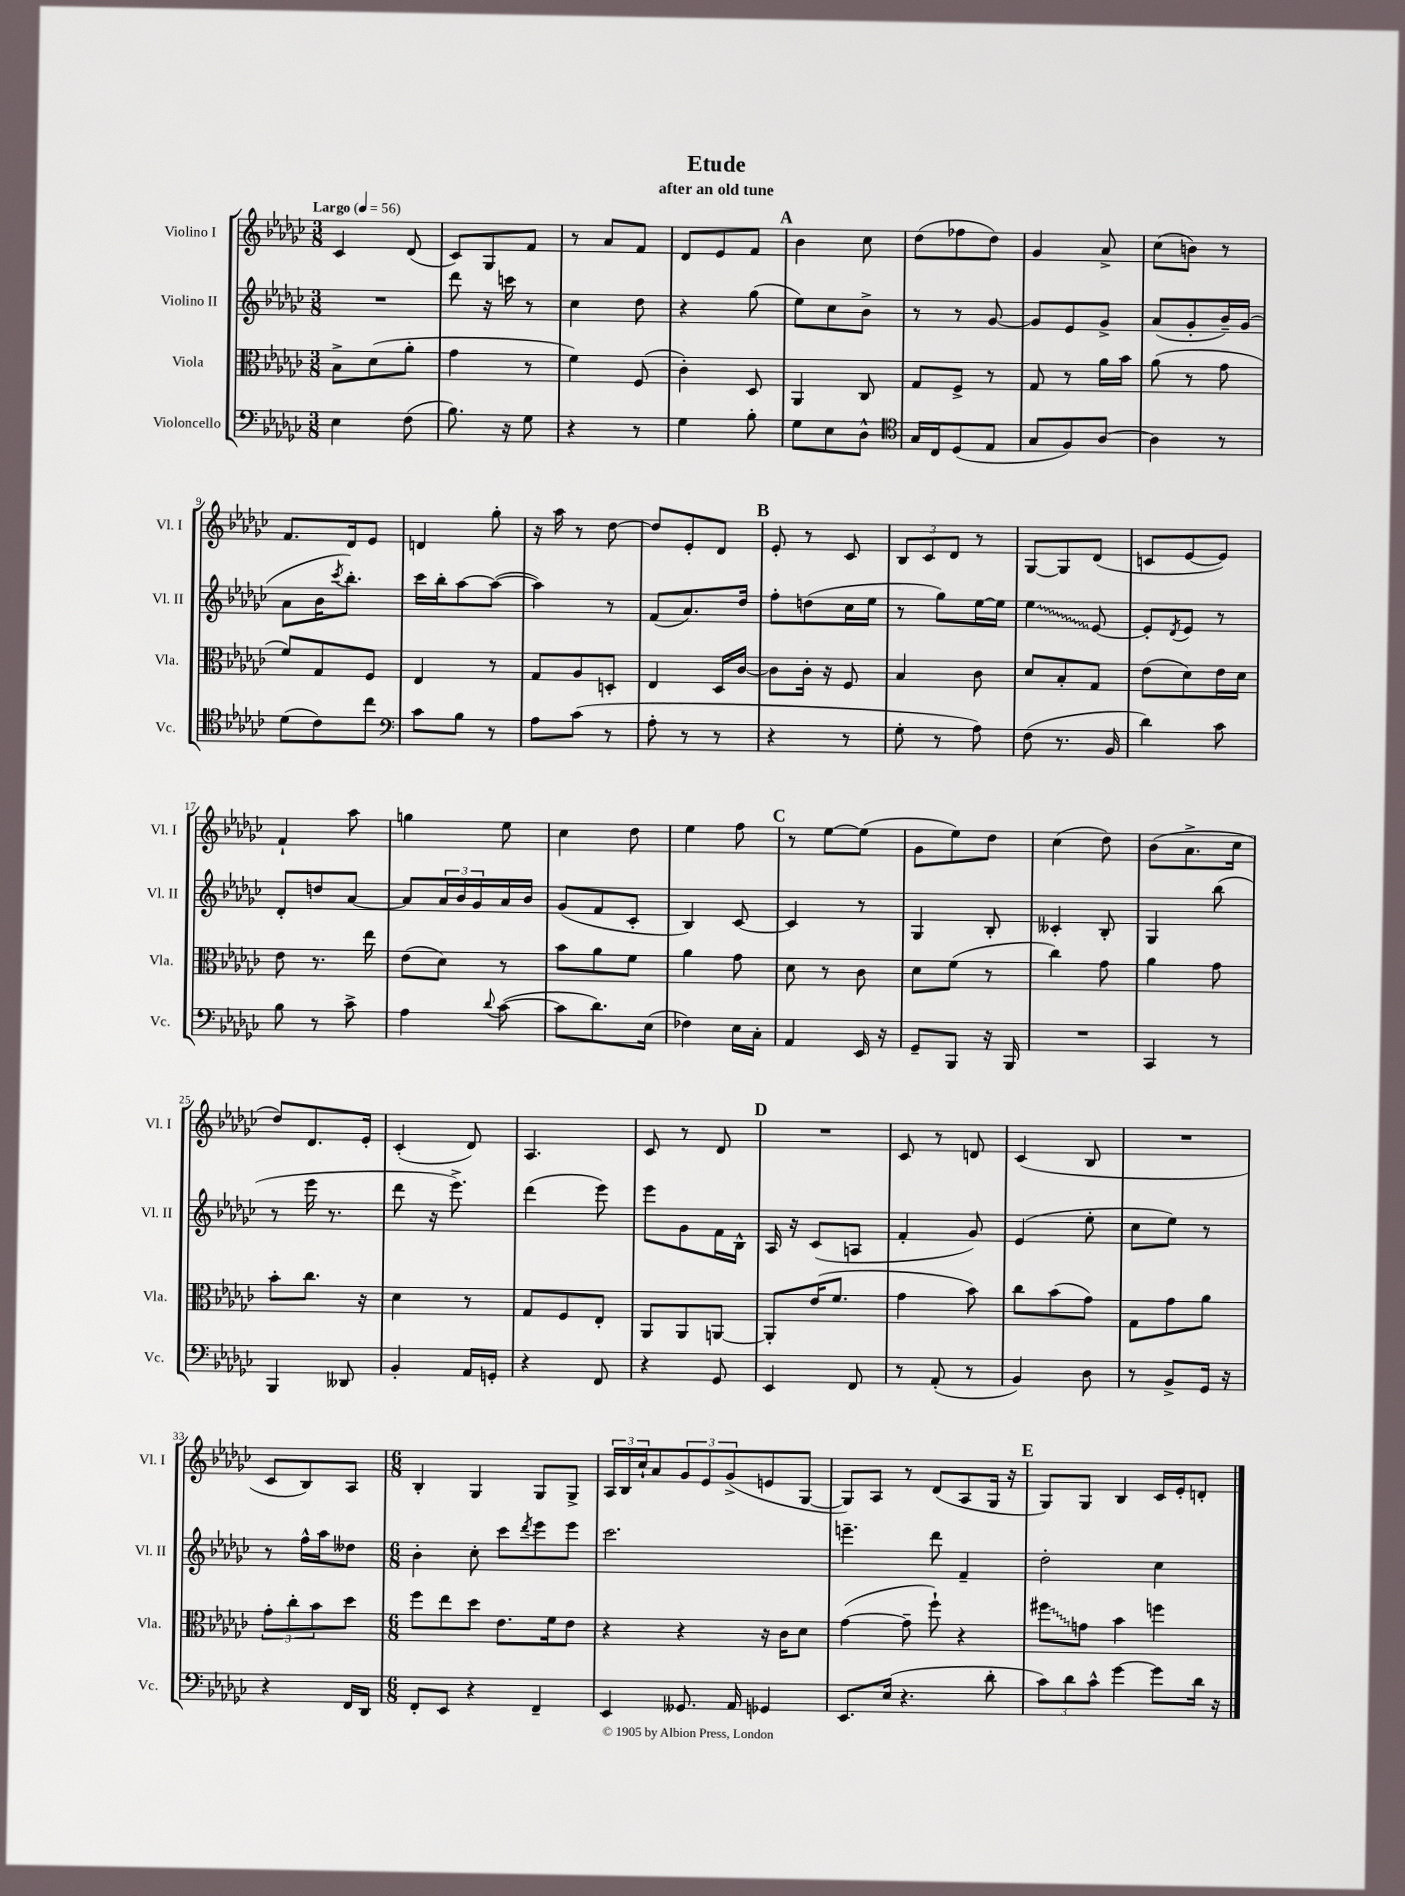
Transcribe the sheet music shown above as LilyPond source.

\header { title = "Etude" subtitle = "after an old tune" }
<<
\new StaffGroup <<
\new Staff = "s0" \with { instrumentName = "Violino I" shortInstrumentName = "Vl. I" } {
    \clef treble \key ges \major \numericTimeSignature \time 3/8 \tempo "Largo" 4 = 56
    ces'4 des'8( |
    ces'8) ges8 f'8 |
    r8 aes'8 f'8 |
    des'8 ees'8 f'8 |
    \mark \markup { \bold "A" } bes'4 ces''8 |
    des''8( fes''8 des''8) |
    ges'4 aes'8-> |
    ces''8( b'8) r8 |
    f'8. des'16 ees'8 |
    d'4 ges''8-. |
    r16 aes''16 r8 des''8~ |
    des''8 ees'8-. des'8 |
    \mark \markup { \bold "B" } ees'8-. r8 ces'8 |
    \tuplet 3/2 { bes8 ces'8 des'8 } r8 |
    ges8~ ges8 des'8( |
    c'8 ees'8~ ees'8) |
    f'4-! aes''8 |
    g''4 ees''8 |
    ces''4 des''8 |
    ees''4 f''8 |
    \mark \markup { \bold "C" } r8 ees''8~ ees''8( |
    ges'8 ees''8) des''8 |
    ces''4( des''8) |
    bes'8( aes'8.-> ces''16 |
    des''8) des'8. ees'16-. |
    ces'4-.( des'8) |
    aes4. |
    ces'8 r8 des'8 |
    \mark \markup { \bold "D" } R4. |
    ces'8 r8 d'8 |
    ces'4( bes8 |
    R4. |
    ces'8 bes8) aes8 |
    \numericTimeSignature \time 6/8 bes4-. ges4 ges8 ges8-> |
    \tuplet 3/2 { aes16 bes16 ces''16-! } aes'8 \tuplet 3/2 { ges'8 ees'8 ges'8->( } e'8 ges8~ |
    ges8) aes8 r8 des'8( aes8 ges16 r16 |
    \mark \markup { \bold "E" } ges8) ges8 bes4 ces'16 ees'16-. d'8-. \bar "|." |
}
\new Staff = "s1" \with { instrumentName = "Violino II" shortInstrumentName = "Vl. II" } {
    \clef treble \key ges \major \numericTimeSignature \time 3/8
    R4. |
    des'''8 r16 c'''16 r8 |
    ces''4 des''8 |
    r4 ges''8( |
    \mark \markup { \bold "A" } ees''8) ces''8 bes'8-> |
    r8 r8 ges'8~ |
    ges'8 ees'8 ges'8-> |
    aes'8( ges'8-. bes'16--) ges'16( |
    aes'8 bes'16 \acciaccatura { ces'''8 } bes''8.-.) |
    ces'''16 bes''16-. aes''8~ aes''8~( |
    aes''4) r8 |
    f'8( aes'8.) des''16 |
    \mark \markup { \bold "B" } f''8-. d''8( ces''16 ees''16 |
    r8 ges''8) ees''16~ ees''16 |
    \once \override Glissando.style = #'zigzag ees''4\glissando ees'8~ |
    ees'8-. \acciaccatura { des'8 } ees'8 r8 |
    des'8-. d''8 aes'8~ |
    aes'8 \tuplet 3/2 { aes'16 bes'16 ges'16 } aes'16 bes'16 |
    ges'8( f'8 ces'8-. |
    bes4) ces'8~ |
    \mark \markup { \bold "C" } ces'4 r8 |
    ges4 bes8-. |
    ceses'4-. bes8-. |
    ges4 bes''8( |
    r8 ees'''16 r8. |
    des'''8 r16 ees'''8.->) |
    des'''4( ees'''8) |
    ees'''8 ges'8 f'16 bes16-^ |
    \mark \markup { \bold "D" } aes16 r16 ces'8( a8 |
    f'4-. ges'8) |
    ees'4( ees''8-. |
    ces''8 ees''8) r8 |
    r8 f''16-^ aes''16 deses''8 |
    \numericTimeSignature \time 6/8 bes'4-. ces''8-. ces'''8 \acciaccatura { des'''8 } ees'''8 ees'''8 |
    ces'''2. |
    e'''4.-- des'''8 f'4-- |
    \mark \markup { \bold "E" } des''2-. ces''4 \bar "|." |
}
\new Staff = "s2" \with { instrumentName = "Viola" shortInstrumentName = "Vla." } {
    \clef alto \key ges \major \numericTimeSignature \time 3/8
    bes8-> des'8( aes'8-. |
    ges'4 r8 |
    f'4) f8( |
    ces'4-.) des8 |
    \mark \markup { \bold "A" } aes,4 ces8 |
    ges8 f8-> r8 |
    ges8 r8 aes'16 bes'16 |
    aes'8( r8 ges'8 |
    f'8) ges8 f8 |
    ees4 r8 |
    ges8 aes8 d8-. |
    ees4 des16 ces'16~ |
    \mark \markup { \bold "B" } ces'8 ces'16-. r16 f8 |
    bes4 ces'8 |
    des'8 bes8-. ges8 |
    ees'8( des'8) ees'16 des'16 |
    ees'8 r8. ees''16 |
    ees'8( des'8) r8 |
    bes'8 aes'8 f'8 |
    aes'4 ges'8 |
    \mark \markup { \bold "C" } des'8 r8 ces'8 |
    des'8 f'8( r8 |
    ces''4) ges'8 |
    aes'4 ges'8 |
    bes'8-. ces''8. r16 |
    des'4 r8 |
    ges8 f8 ees8-. |
    aes,8 aes,8 a,8~ |
    \mark \markup { \bold "D" } a,8-. ees'16( f'8. |
    ges'4 bes'8) |
    ces''8 bes'8( ges'8) |
    ges8 ges'8 aes'8 |
    \tuplet 3/2 { ges'8-. ces''8-. bes'8 } des''8 |
    \numericTimeSignature \time 6/8 f''8 ees''8 des''8 ees'8. f'16 ees'8 |
    r4 r4 r16 ces'16 des'8 |
    ges'4~( ges'8-- f''8-!) r4 |
    \mark \markup { \bold "E" } \once \override Glissando.style = #'zigzag fis''8\glissando g'8 bes'4 f''4 \bar "|." |
}
\new Staff = "s3" \with { instrumentName = "Violoncello" shortInstrumentName = "Vc." } {
    \clef bass \key ges \major \numericTimeSignature \time 3/8
    ees4 f8( |
    bes8.) r16 ges8 |
    r4 r8 |
    ges4 bes8-. |
    \mark \markup { \bold "A" } ges8 ees8 des8-^ |
    \clef tenor ges16 ces16 des8( ees8 |
    ges8 f8) aes8~ |
    aes4 r8 |
    des'8( ces'8) ces''8 |
    \clef bass ces'8 bes8 r8 |
    aes8 ces'8( r8 |
    aes8-. r8 r8 |
    \mark \markup { \bold "B" } r4 r8 |
    ges8-. r8 aes8) |
    f8( r8. bes,16 |
    des'4) ces'8 |
    bes8 r8 ces'8-> |
    aes4 \appoggiatura { des'8 } ces'8~( |
    ces'8 des'8.) ees16( |
    fes4) ees16 ces16-. |
    \mark \markup { \bold "C" } aes,4 ees,16 r16 |
    ges,8-- bes,,8 r16 bes,,16 |
    R4. |
    ces,4 r8 |
    bes,,4 deses,8 |
    bes,4-. aes,16 g,16-. |
    r4 f,8 |
    r4 ges,8 |
    \mark \markup { \bold "D" } ees,4 f,8 |
    r8 aes,8-.( r8 |
    bes,4) des8 |
    r8 bes,8-> ges,16 r16 |
    r4 f,16 des,16 |
    \numericTimeSignature \time 6/8 f,8-. ees,8 r4 f,4-- |
    ees,4 geses,8. aes,16 ges,4 |
    ees,8. ees16( r4. des'8-. |
    \mark \markup { \bold "E" } \tuplet 3/2 { ces'8) des'8 ces'8-^ } ges'4~ ges'8 des'16 r16 \bar "|." |
}
>>
>>
